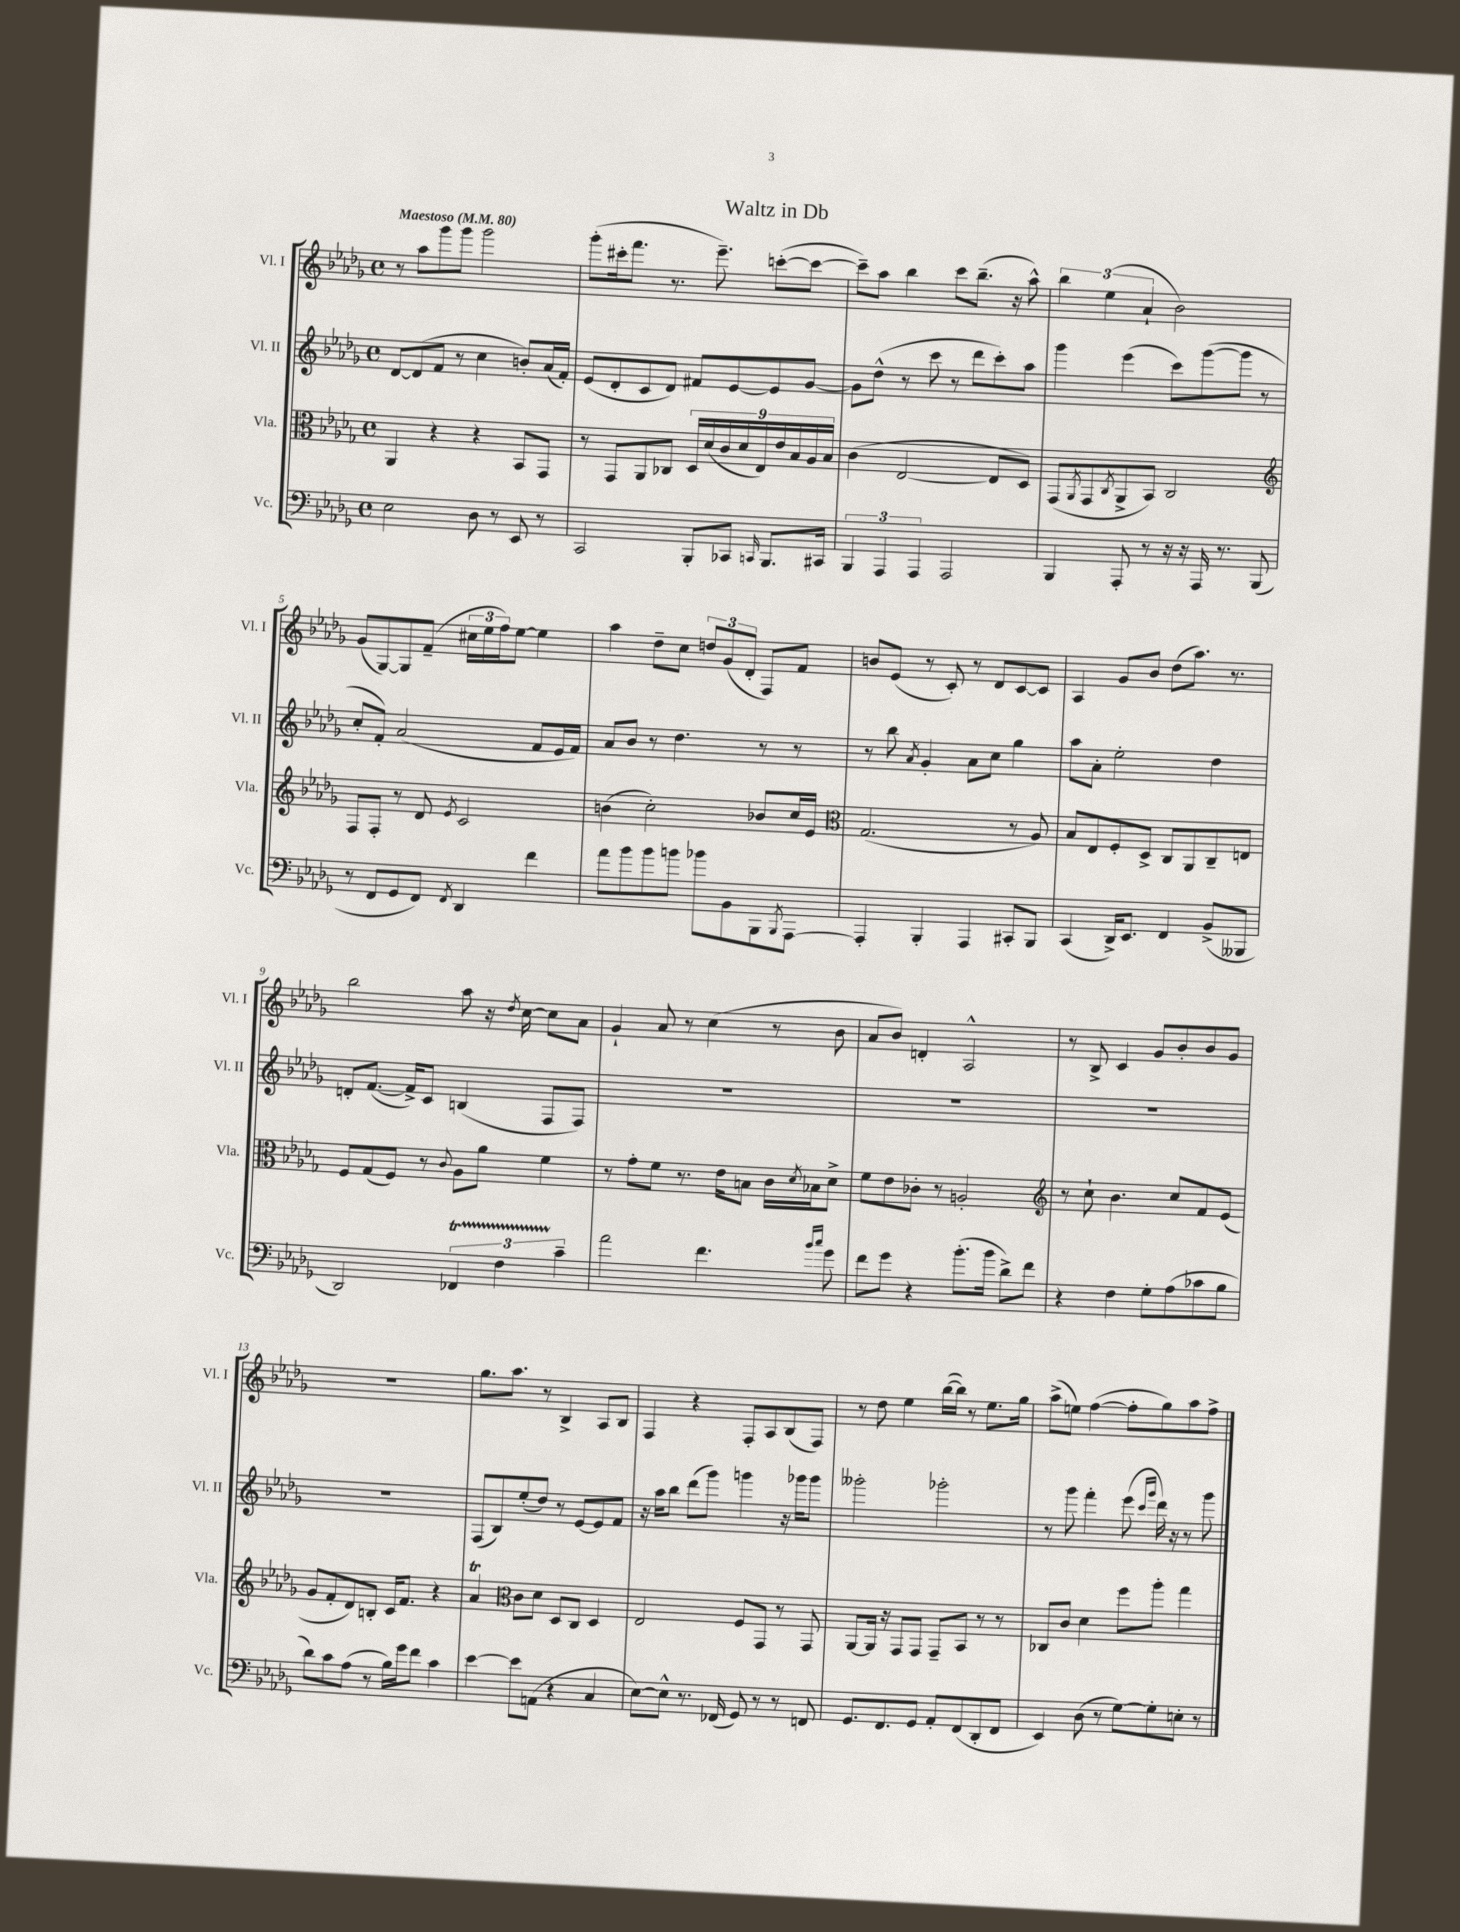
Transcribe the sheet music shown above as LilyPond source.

\header { title = "Waltz in Db" }
<<
\new StaffGroup <<
\new Staff = "s0" \with { instrumentName = "Vl. I" shortInstrumentName = "Vl. I" } {
    \clef treble \key des \major \defaultTimeSignature \time 4/4 \tempo "Maestoso" 4 = 80
    r8 aes''8 ges'''8 ges'''8 ges'''2 |
    ges'''8-.( cis'''16-. f'''8. r8. ees'''8.--) c'''8~-.( c'''8~ |
    c'''8--) aes''8 bes''4 c'''8 bes''8.--( r16 aes''8-^) |
    \tuplet 3/2 { bes''4 ees''4( aes'4-! } bes'2) |
    ges'8( ges8~) ges8 f'8--( \tuplet 3/2 { cis''16 ees''16 f''16) } ees''8~ ees''4 |
    aes''4 des''8-- c''8 \tuplet 3/2 { d''8 ges'8( des'8-. } f8) f'8 |
    b'8 ees'8( r8 c'8-.) r8 des'8 c'8~ c'8 |
    aes4 ges'8 bes'8 des''8( aes''8.) r8. |
    bes''2 aes''8 r16 \acciaccatura { des''8 } c''16~ c''8 aes'8 |
    ges'4-! aes'8 r8 c''4( r8 bes'8 |
    aes'8 bes'8) d'4-. aes2-^ |
    r8 bes8-> c'4 ges'8 bes'8-. bes'8 ges'8 |
    R1 |
    ges''8. aes''8. r8 bes4-> aes8 bes8 |
    f4 r4 f8-. aes8 bes8( f8) |
    r8 des''8 ees''4 bes''16~( bes''16) r8 ees''8. ges''16 |
    aes''8->( e''8) f''4~( f''8-. ges''8) aes''8 f''8-> \bar "|." |
}
\new Staff = "s1" \with { instrumentName = "Vl. II" shortInstrumentName = "Vl. II" } {
    \clef treble \key des \major \defaultTimeSignature \time 4/4
    des'8~ des'8( f'8 r8 c''4 b'8-.) aes'16( f'16-.) |
    ees'8( des'8-. c'8 des'8) fis'8 ees'8~ ees'8 ges'8~ |
    ges'8 des''8-^( r8 c'''8 r8 des'''8 c'''8-.) aes''8 |
    ges'''4 ees'''4( c'''8) ges'''8~( ges'''8 r8 |
    c''8-. f'8-.) aes'2( f'8 ees'16 f'16) |
    aes'8 bes'8 r8 des''4. r8 r8 |
    r8 bes''8 \acciaccatura { aes'8 } ges'4-. aes'8 c''8 ges''4 |
    aes''8 aes'8-. ees''2-. des''4 |
    d'8-. f'8.~( f'16->) c'8 b4( f8 f8) |
    R1 |
    R1 |
    R1 |
    R1 |
    f8( bes8) ees''8-.( des''8) r8 ees'8~ ees'8 f'8 |
    r16 aes''16 bes''8 des'''8( ges'''8) g'''4 r16 ges'''16 ges'''8 |
    geses'''2-. ges'''2-. |
    r8 ges'''8 f'''4-. ees'''8( \grace { c'''16 ges'''16 } des'''16) r16 r8 ges'''8 \bar "|." |
}
\new Staff = "s2" \with { instrumentName = "Vla." shortInstrumentName = "Vla." } {
    \clef alto \key des \major \defaultTimeSignature \time 4/4
    aes,4 r4 r4 bes,8 ges,8 |
    r8 ges,8 aes,8 ces8 \tuplet 9/8 { des16 des'16( c'16 des'16 ees16) ees'16 bes16 aes16 bes16 } |
    c'4( ees2~ ees8 des8) |
    ges,8( \acciaccatura { aes,8 } ges,8 \acciaccatura { c8 } aes,8-> bes,8) c2 |
    \clef treble f8 f8-. r8 des'8 \acciaccatura { ees'8 } c'2 |
    b'4( c''2-.) bes'8 c''16 ees'16 |
    \clef alto ges2.( r8 aes8) |
    bes8 ees8 f8-. des8-> c8 aes,8 c8-- e8 |
    f8 ges8( f8) r8 \appoggiatura { c'8 } aes8 aes'8 f'4 |
    r8 ges'8-. f'8 r8. ees'16 b8 c'16 \acciaccatura { des'8 } bes16 des'8-> |
    f'8 ees'8 ces'8-. r8 a2-. |
    \clef treble r8 c''8-! bes'4. c''8 f'8 ees'8( |
    ges'8 f'8-. des'8) b8-. c'16 f'8. r4 |
    aes'4\trill \clef alto c'8 des'8 des8 c8 des4 |
    ees2 f8 ges,8 r8 ges,8 |
    aes,8~ aes,16 r16 ges,8 ges,8 ges,8-- bes,8 r8 r8 |
    ces8 c'8 des'4 f''8 aes''8-. ges''4 \bar "|." |
}
\new Staff = "s3" \with { instrumentName = "Vc." shortInstrumentName = "Vc." } {
    \clef bass \key des \major \defaultTimeSignature \time 4/4
    ees2 des8 r8 ees,8 r8 |
    c,2 bes,,8-. ces,8 \grace { c,16 } bes,,8. cis,16 |
    \tuplet 3/2 { bes,,4 aes,,4 aes,,4 } aes,,2 |
    bes,,4 aes,,8-. r8 r16 r16 aes,,16 r8. bes,,8( |
    r8 f,8 ges,8 f,8) \acciaccatura { f,8 } des,4 f'4 |
    aes'8 bes'8 bes'8 b'8 bes'8 bes,8 bes,,8 \acciaccatura { bes,,8 } aes,,8~ |
    aes,,4-. bes,,4-. aes,,4 cis,8-. bes,,8 |
    c,4( des,16->) ees,8. f,4 bes,8->( beses,,8 |
    des,2) \tuplet 3/2 { fes,4\startTrillSpan f4 c'4--\stopTrillSpan } |
    aes'2 f'4. \grace { bes'16 c''16 } ges'8 |
    f'8 ges'8 r4 bes'8.-.( bes'16 des'8->) f'8 |
    r4 f4 ges8-. aes8( ces'8 bes8 |
    des'8) c'8 aes8( r8 bes16) ges'16 f'8 c'4 |
    ees'4~ ees'8 a,8( r4 c4 |
    ees8~) ees8-^ r8. fes,16( ges,8) r8 r8 f,8 |
    ges,8. f,8. ges,8 aes,8-. f,8( des,8-. f,8 |
    ees,4) des8( r8 ges8~) ges8-. e8-. r8 \bar "|." |
}
>>
>>
